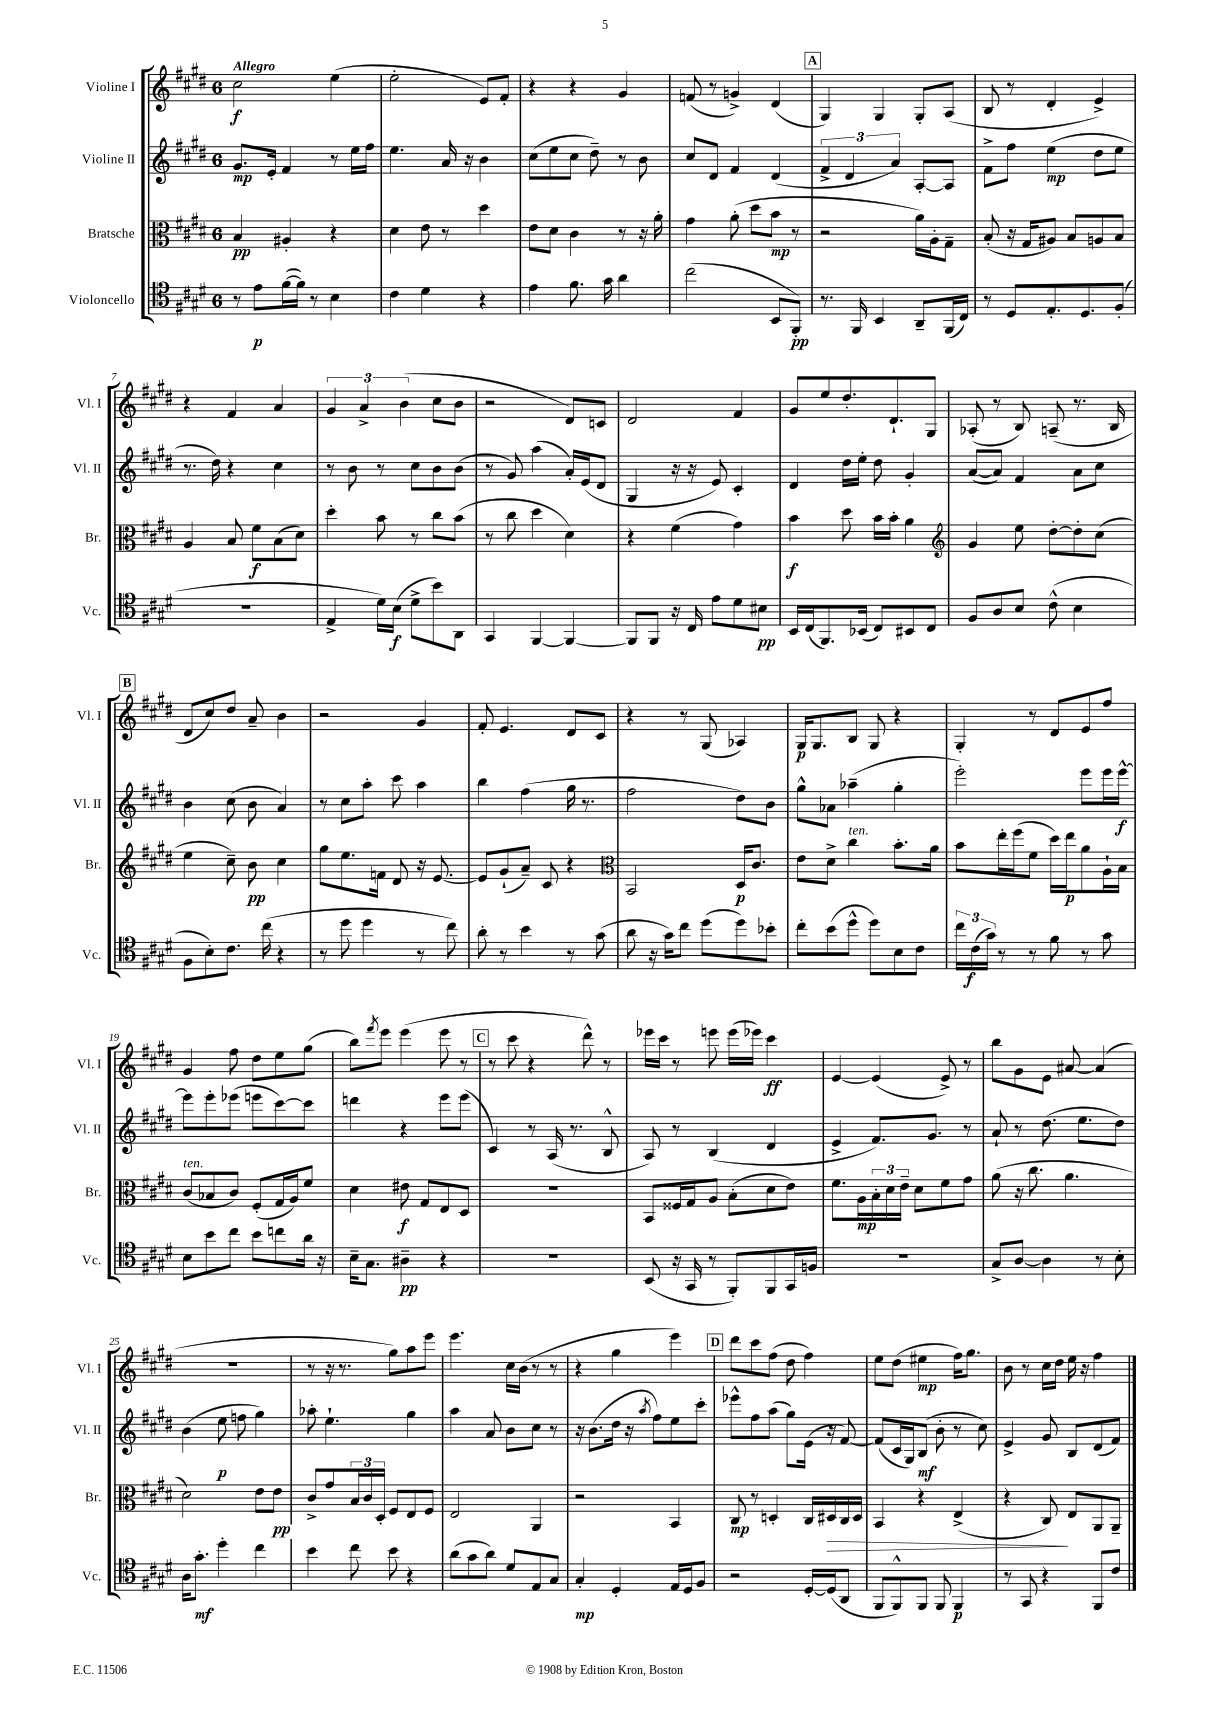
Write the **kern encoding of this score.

**kern	**kern	**kern	**kern
*staff4	*staff3	*staff2	*staff1
*clefC4	*clefC3	*clefG2	*clefG2
*k[f#c#g#d#]	*k[f#c#g#d#]	*k[f#c#g#d#]	*k[f#c#g#d#]
*M6/8	*M6/8	*M6/8	*M6/8
8r	4B	8.g#	2cc#
8e	.	.	.
.	.	16e'	.
([16f#	4A#'	4f#	.
16f#])	.	.	.
8r	.	.	.
4B	4r	8r	(4ee
.	.	16ee	.
.	.	16ff#	.
=	=	=	=
4c#	4d#	4.ee	2ee'
4d#	8e	.	.
.	8r	16a	.
.	.	16r	.
4r	4dd#	4b	8e)
.	.	.	8f#'
=	=	=	=
4e	8e	(8cc#	4r
.	8d#	8ee	.
8.f#	4c#	8cc#	4r
.	.	8dd#~)	.
16g#	.	.	.
4a	8r	8r	4g#
.	16r	8b	.
.	16a'	.	.
=	=	=	=
(2cc#	4g#	8cc#	(8f
.	.	8d#	8r
.	(8a'	4f#	4g^)
.	8dd#	.	.
8BB	8b	(4d#	(4d#
8FF#')	8r	.	.
=	=	=	=
8.r	2r	6f#^	4G#)
.	.	6d#	.
16FF#	.	.	.
4BB	.	.	4G#
.	.	6a)	.
8AA~	16a)	[8A'	8G#'
.	16A'	.	.
(16FF#	8G#~	8A]	(8A
16C#)	.	.	.
=	=	=	=
8r	(8B'	8f#^	8B
8D#	16r	8ff#	8r
.	16G#	.	.
8.E'	8A#)	(4ee	4d#'
.	8B	.	.
8.D#	.	.	.
.	8A	8dd#	4e^)
(8F#'	8B	8ee	.
=	=	=	=
2.r	4A	8.r	4r
.	.	16dd#)	.
.	8B	4r	4f#
.	8f#	.	.
.	(8B	4cc#	4a
.	8d#)	.	.
=	=	=	=
4E^	4dd#'	8r	6g#
.	.	8b	.
.	.	.	6a^
16d#)	8b	8r	.
(16B	.	.	.
.	.	.	(6b
8d#^	8r	8cc#	.
8b)	8cc#	8b	8cc#
8AA	(8b	(8b	8b
=	=	=	=
4GG#	8r	8r	2r
.	8cc#	8g#)	.
[4FF#	4dd#	(4aa	.
4FF#_	4d#)	16a')	8d#)
.	.	(16e	.
.	.	8d#	8c
=	=	=	=
8FF#]	4r	4G#	2d#
8FF#	.	.	.
16r	(4f#	16r	.
16C#	.	16r	.
8e	.	8e)	.
8d#	4g#)	4c#'	4f#
8B#	.	.	.
=	=	=	=
16BB	4b	4d#	8g#
(16C#	.	.	.
8.FF#)	.	.	8ee
.	8dd#	16dd#	8.dd#'
(16BB-	.	16ee'	.
8C#)	16b	8dd#	.
.	16b'	.	8.d#`
8BB#	4a	4g#'	.
8C#	.	.	8G#
=	=	=	=
*	*clefG2	*	*
8F#	4g#	([8a	(8A-'
8A	.	8a])	8r
8B	8ee	4f#	8B)
(8c#^^	[8dd#'	.	(8A~
4B	8dd#']	8a	8.r
.	(8cc#	8cc#	.
.	.	.	16B
=	=	=	=
8F#	4ee	4b	8d#
8B')	.	.	8cc#)
8.c#	8cc#~)	(8cc#	8dd#
.	8b	8b	8a~
(16cc#	.	.	.
4r	4cc#	4a)	4b
=	=	=	=
8r	8gg#	8r	2r
8dd#	8.ee	8cc#	.
4dd#	.	8aa'	.
.	16f	.	.
.	8d#	8ccc#	.
8r	16r	4aa	4g#
.	[8.e	.	.
8cc#)	.	.	.
=	=	=	=
8a'	8e]	4bb	8f#'
8r	(8g#`	.	4.e
4b	8a~)	(4ff#	.
.	8c#	.	.
8r	4r	16gg#	8d#
.	.	8.r	.
(8g#	.	.	8c#
=	=	=	=
*	*clefC3	*	*
8a	2BB	2ff#	4r
16r	.	.	.
16g#)	.	.	.
8cc#	.	.	8r
(8dd#	.	.	(8G#
8dd#)	16D#	8dd#)	4A-)
.	8.c#	.	.
8b-'	.	8b	.
=	=	=	=
8cc#'	8e	8gg#^^	16G#
.	.	.	8.G#
(8b	8d#^	8a-	.
8dd#^^	4cc#	(4aa-~	8B
8dd#)	.	.	8G#
8B	8.b'	4gg#'	4r
8c#	.	.	.
.	16a	.	.
=	=	=	=
24cc#	8b	2eee')	4G#'
(24c#	.	.	.
24g#)	.	.	.
8r	16ee'	.	.
.	(16ff#	.	.
8r	8f#	.	8r
8f#	16dd#)	.	8d#
.	16ee	.	.
8r	8a	8eee	8e
8g#	16A`	16eee	8ff#
.	16B	[16eee^^	.
=	=	=	=
8B	(8c#	8eee]	4g#
8b	8B-	8eee'	.
8cc#	8c#)	(8eee-	8ff#
8b	(8F#'	8eee	8dd#
8cc	16G#	[8ccc#)	8ee
.	16A)	.	.
16a	8f#	8ccc#]	(8gg#
16r	.	.	.
=	=	=	=
16B~	4d#	4ddd	8bb)
8.G#	.	.	.
.	.	.	8qfff#
.	.	.	8eee
4A#~	8e#	4r	(4eee
.	8G#	.	.
4r	8E	8eee	8eee
.	8D#	(8eee	8r
=	=	=	=
2.r	2.r	4c#)	8r
.	.	.	8ccc#
.	.	8r	4r
.	.	(16A	.
.	.	8.r	.
.	.	.	8ddd#^^)
.	.	8B^^	8r
=	=	=	=
(8BB	8BB	8A)	16eee-
.	.	.	16ccc#
16r	16F##	8r	8r
16GG#	16G#	.	.
8r	8A	(4B	8eee
8FF#')	(8B'	.	(16eee
.	.	.	16eee-)
8FF#	8d#	4d#	4ccc#
16GG#	8e)	.	.
16F	.	.	.
=	=	=	=
2.r	8.f#	4e^	[4e
.	16A	.	.
.	24B'	8.f#)	(4e]
.	24d#	.	.
.	24e~	.	.
.	8d#	.	.
.	.	8.g#	.
.	8f#	.	8e^)
.	8g#	8r	8r
=	=	=	=
8G#^	(8a	8a`	8bb
[8A	16r	8r	8g#
.	8.cc#	.	.
4A]	.	(8.dd#	8e
.	4.a	.	[8a#
.	.	8.ee	.
8r	.	.	(4a#]
8B'	.	8dd#)	.
=	=	=	=
16A	2d#)	(4b	2.r
8.g#'	.	.	.
4dd#'	.	8ee	.
.	.	8ff	.
4cc#	8e	4gg#)	.
.	8e	.	.
=	=	=	=
4b	8c#^	8aa-'	8r
.	8g#	4.ee`	16r
.	.	.	8.r
8cc#	24B	.	.
.	24c#	.	.
.	24D#'	.	.
8b	8F#	.	8gg#)
4r	8E	4gg#	8aa
.	8F#	.	8eee
=	=	=	=
(8a	2E	4aa	4.eee
8g#	.	.	.
8a)	.	8a	.
8d#	.	8b	16cc#
.	.	.	(16b
8E	4AA	8cc#	8r
8G#	.	8r	8r
=	=	=	=
4G#'	2r	16r	4r
.	.	(8.b	.
4D#'	.	16dd#	4gg#
.	.	16r	.
.	.	8qaa	.
.	.	8ff#)	.
16E	4BB	8ee	4eee)
16D#	.	.	.
8F#	.	8ccc#'	.
=	=	=	=
2r	8C#	8eee-^^	8ddd#
.	8r	8ff#	8ccc#
.	4D'	(8aa	(8ff#
.	.	8gg#)	8dd#
[16D#'	16C#	(16e	4ff#)
(16D#]	16D#	16r	.
8AA	16C#	[8f#)	.
.	16D#	.	.
=	=	=	=
8FF#	4BB	(8f#]	8ee
8FF#^^)	.	16c#	(8dd#
.	.	16G#)	.
8FF#	4r	(8B	4ee#
8FF#	.	8b'	.
4FF#	(4E^	8r	16ff#)
.	.	.	8.gg#
.	.	8cc#)	.
=	=	=	=
8r	4r	4e^	8b
8GG#	.	.	8r
4r	8C#)	8g#	16cc#
.	.	.	16dd#
.	8E	8B	16ee
.	.	.	16r
8FF#	8AA	(8d#	4ff#
8c#	8AA~	8f#)	.
==	==	==	==
*-	*-	*-	*-
